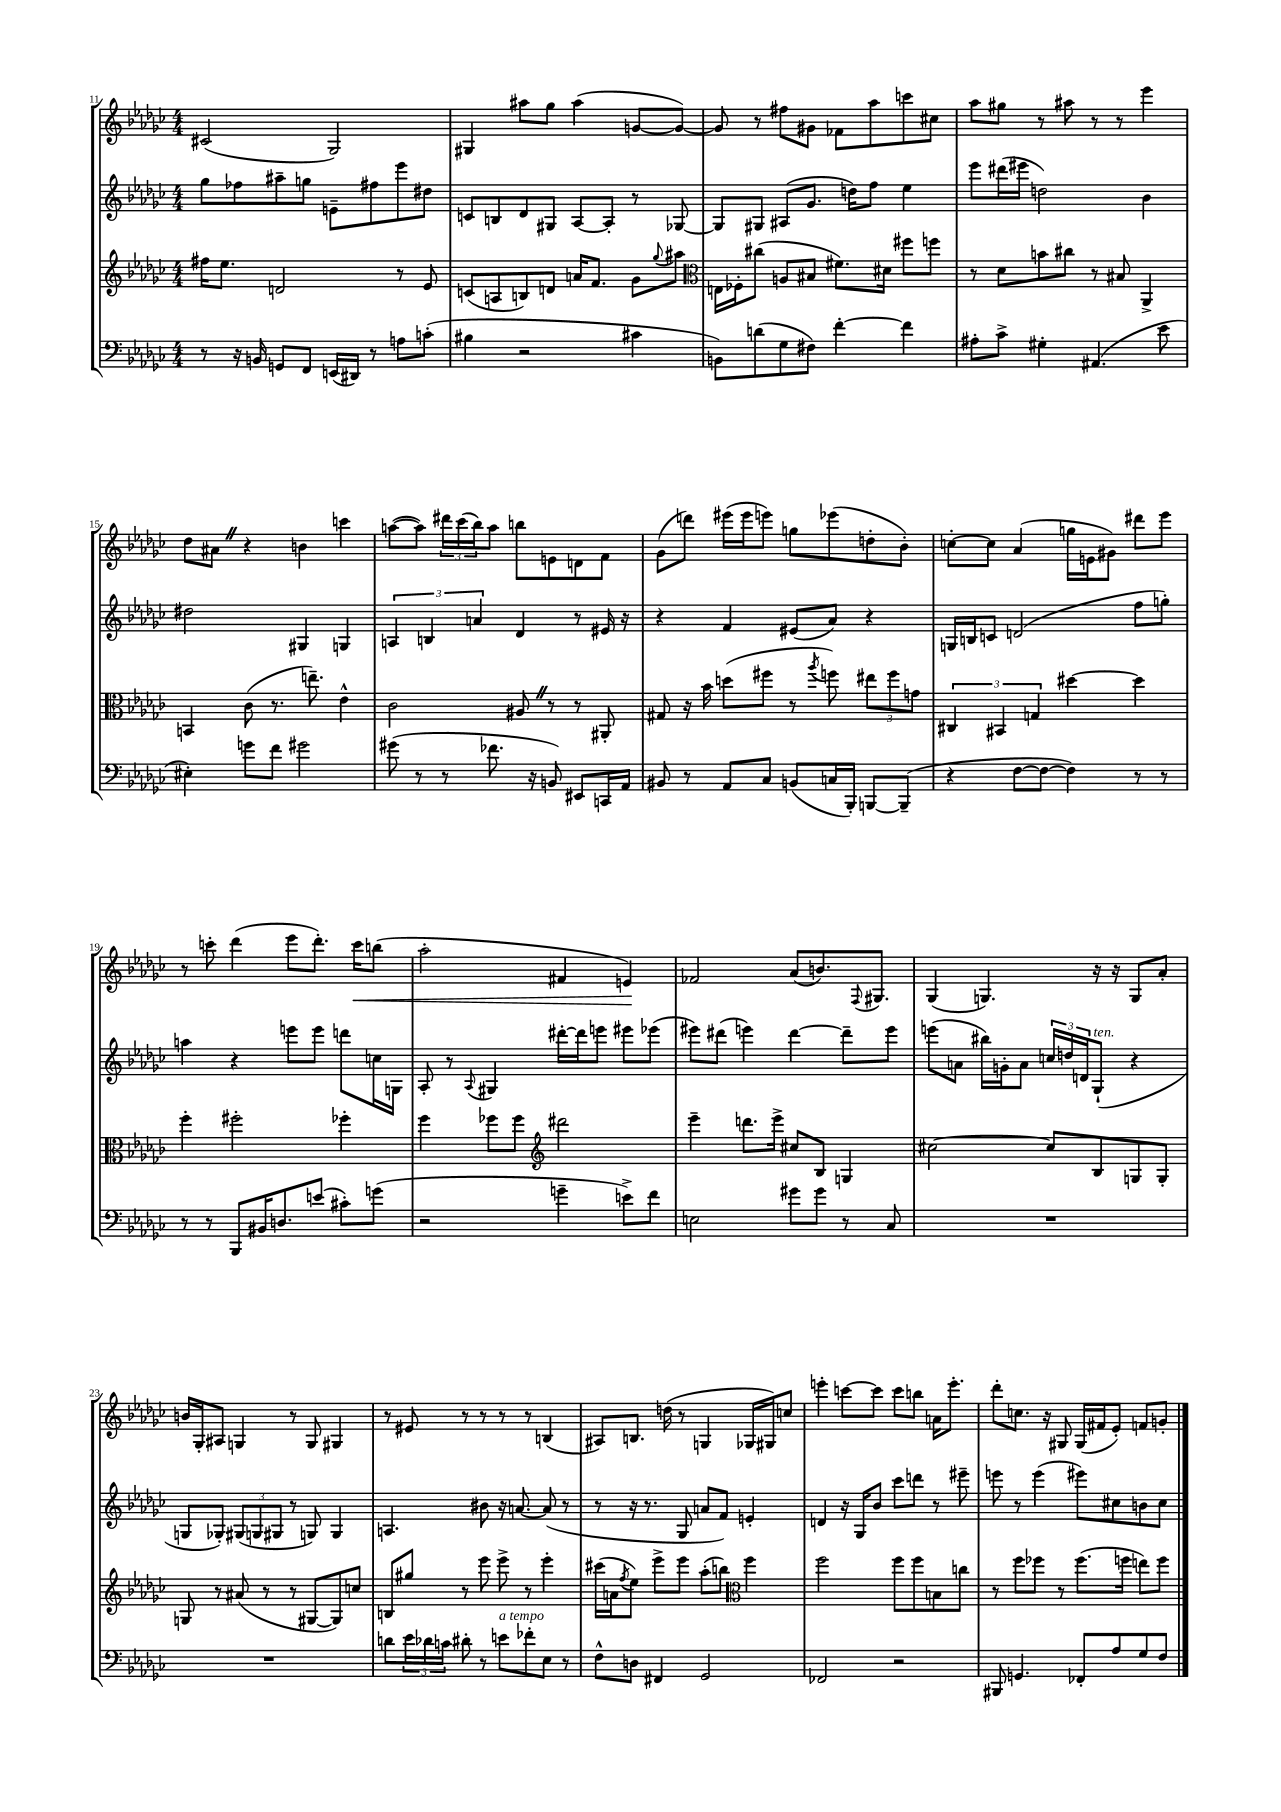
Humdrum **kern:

**kern	**kern	**kern	**kern
*staff4	*staff3	*staff2	*staff1
*clefF4	*clefG2	*clefG2	*clefG2
*k[b-e-a-d-g-c-]	*k[b-e-a-d-g-c-]	*k[b-e-a-d-g-c-]	*k[b-e-a-d-g-c-]
*M4/4	*M4/4	*M4/4	*M4/4
8r	16ff#\LK	8gg-\L	(2c#/
.	8.ee-\J	.	.
16r	.	8ff-\	.
16BB/	.	.	.
8GG/L	2d/	8aa#~\	.
8FF/J	.	8gg\J	.
(16EE/LL	.	8e~\L	2G-/)
16DD#/JJ)	.	.	.
8r	.	8ff#\	.
8A\L	8r	8eee-\	.
(8c'\J	8e-/	8dd#\J	.
=	=	=	=
4B#\	(8c/L	8c/L	4G#/
.	8A/	8B/	.
2r	8B/)	8d-/	8aa#\L
.	8d/J	8G#/J	8gg-\J
.	16a/LK	[8A-/L	(4aa#\
.	8.f/J	.	.
.	.	8A-'/]J	.
4c#\	8g-\L	8r	[8g/L
.	8qqgg-/	.	.
.	8aa#\J	[8G-/	8g/_J)
=	=	=	=
*	*clefC3	*	*
8BB\L)	16E\LL	8G-/]L	8g/]
.	16F-'\J	.	.
(8d\	(8cc#\J	8G#/J	8r
8G-\	8A/L	(8A#/L	8ff#\L
8F#\J)	8B#/J	8.g-/J	8g#\J
[4f'\	8.f#\L)	.	8f-\L
.	.	16dd\LK)	.
.	.	8ff\J	8aa-\
.	16d#\Jk	.	.
4f\]	8ff#\L	4ee-\	8ccc\
.	8ff\J	.	8cc#\J
=	=	=	=
8A#'\L	8r	8eee-\L	8aa-\L
8c-^\J	8d-\L	(16ddd#\L	8gg#\J
.	.	16eee#\JJ	.
4G#'\	8b\	2dd\)	8r
.	8cc#\J	.	8aa#\
(4.AA#/	8r	.	8r
.	8B#/	.	8r
.	4AA-^/	4b-\	4eee-\
8e-\	.	.	.
=	=	=	=
4E#'\)	4BB/	2dd#\	8dd-\L
.	.	.	8a#\J
8g\L	(8c-\	.	4r
8f\J	8.r	.	.
2g#\	.	4G#/	4b\
.	8.ee~\)	.	.
.	4e-^^\	4G/	4ccc\
=	=	=	=
(8g#\	2c-\	6A/	([8aa\L
8r	.	.	8aa\]J)
.	.	6B/	.
8r	.	.	24ddd#\LL
.	.	.	(24ccc-\
.	.	6a/	24bb-\J)
8.f-\	.	.	8aa\J
.	8A#/	4d-/	8bb\L
16r	.	.	.
8BB/)	8r	.	8e\
8EE#/L	8r	8r	8d\
16CC/L	8AA#'/	16e#/	8f\J
16AA-/JJ	.	16r	.
=	=	=	=
8BB#/	8G#/	4r	(8g-\L
8r	16r	.	8ddd\J)
.	16b-\	.	.
8AA-/L	(8dd\L	4f/	(16eee#\LL
.	.	.	16eee#\J
8C-/J	8ff#\J	.	8eee\J)
(8BB/L	8r	(8e#/L	8gg\L
.	8qaa-/	.	.
16C/L	8ff\)	8a-/J)	(8eee-\
16BBB-'/JJ)	.	.	.
[8BBB/L	12ee#\L	4r	8dd'\
.	12ff\	.	.
(8BBB~/]J	.	.	8b-'\J)
.	12g\J	.	.
=	=	=	=
4r	6C#/	16G/LL	[8cc'\L
.	.	16B/J	.
.	.	8c/J	8cc\]J
.	6BB#/	.	.
[8F\L	.	(2d/	(4a-/
.	6G/	.	.
8F\_J	.	.	.
4F\])	[4dd#\	.	16gg\LL
.	.	.	16e\J
.	.	.	8g#\J)
8r	4dd#\]	8ff\L	8ddd#\L
8r	.	8gg'\J)	8eee-\J
=	=	=	=
8r	4ff'\	4aa\	8r
8r	.	.	8ccc'\
8BBB-/L	2ff#'\	4r	(4ddd-\
16BB#/K	.	.	.
8.D/	.	.	.
.	.	8eee\L	8eee-\L
(8e/J	.	8eee\J	8.ddd-'\J)
8c#'\L)	4ff-'\	8ddd\L	.
.	.	.	16ccc\LK
(8g\J	.	16cc\L	(8bb\J
.	.	16G\JJ	.
=	=	=	=
2r	4ff\	8A-'/	2aa-'\
.	.	8r	.
.	.	8qqA-/	.
.	8ff-\L	4G#/	.
.	8ff-\J	.	.
*	*clefG2	*	*
4g~\	2ddd#\	[16ddd#'\LL	4f#/
.	.	16ddd#\]J	.
.	.	8eee\J	.
8e^\L)	.	8eee#\L	4e/)
8f\J	.	(8eee-\J	.
=	=	=	=
2E\	4eee-~\	8eee#\L)	2f-/
.	.	(8ddd#\J	.
.	8.ddd\L	4eee\)	.
.	16eee-^\Jk	.	.
8g#\L	8cc#/L	[4ddd#\	(8a-/L
8g#\J	8B-/J	.	8.b/)
8r	4G/	8ddd#~\]L	.
.	.	.	8qqF/
.	.	.	8.G#/J
8C-/	.	8eee\J	.
=	=	=	=
1r	[2cc#\	(8eee\L	(4G-/
.	.	8a\J	.
.	.	16bb#\LL)	4.G/)
.	.	16g'\J	.
.	.	8a\J	.
.	8cc#/]L	24cc/LL	.
.	.	24dd/	.
.	.	24d/J	.
.	8B-/	(8G-`/J	16r
.	.	.	16r
.	8G/	4r	8G/L
.	8G'/J	.	8a-'/J
=	=	=	=
1r	8G/	8G/L	16b/LL
.	.	.	16G-'/J
.	8r	8G-'/J)	8A#/J
.	(8a#/	(12G#/L	4G/
.	.	12G/	.
.	8r	.	.
.	.	12G#/J	.
.	8r	8r	8r
.	[8G#/L	8G/)	8G/
.	8G#/])	4G/	4G#/
.	8cc/J	.	.
=	=	=	=
8d\L	8B/L	4.A/	8r
24e-\L	8gg#/J	.	8e#/
24d-\	.	.	.
24c\JJ	.	.	.
8d#'\	8r	.	8r
8r	8eee-\	8b#\	8r
8e\L	8eee-^\	16r	8r
.	.	[8.a/	.
8f-'\	8r	.	8r
8E-\J	4eee-'\	(8a/]	(4B/
8r	.	8r	.
=	=	=	=
8F^^\L	(16ccc#\LL	8r	8A#/L)
.	16a\J	.	.
.	8qff/	.	.
8D\J	8ee-\J)	16r	8.B/J
.	.	8.r	.
4FF#/	8eee-^\L	.	.
.	.	.	(16dd\
.	8eee-\J	8G-/	8r
2GG-/	(8aa-'\L	8a/L	4G/
.	8bb\J)	8f/J)	.
*	*clefC3	*	*
.	4ff\	4e'/	16G-/LL
.	.	.	16G#/J)
.	.	.	8cc/J
=	=	=	=
2FF-/	2ff\	4d/	4eee'\
.	.	16r	[8ccc\L
.	.	16G-/LK	.
.	.	8b-/J	8ccc\]J
2r	8ff\L	8ccc-\L	8ccc\L
.	8ff\	8ddd\J	8bb\J
.	8B\	8r	16a\LK
.	.	.	8.eee'\J
.	8cc\J	8eee#~\	.
=	=	=	=
8BBB#/	8r	8eee\	8ddd-'\L
4.GG/	8ff\L	8r	8.cc\J
.	8ff-\J	(4eee\	.
.	.	.	16r
.	8r	.	8G#/
8FF-'/L	(8.ff-\L	8eee#\L)	(16G#/LL
.	.	.	16f#/J
8A-/	.	8cc#\	8e-'/J)
.	16ff\Jk	.	.
8G-/	8ee\L)	8b\	8f/L
8F/J	8ff\J	8cc#\J	8g'/J
==	==	==	==
*-	*-	*-	*-
